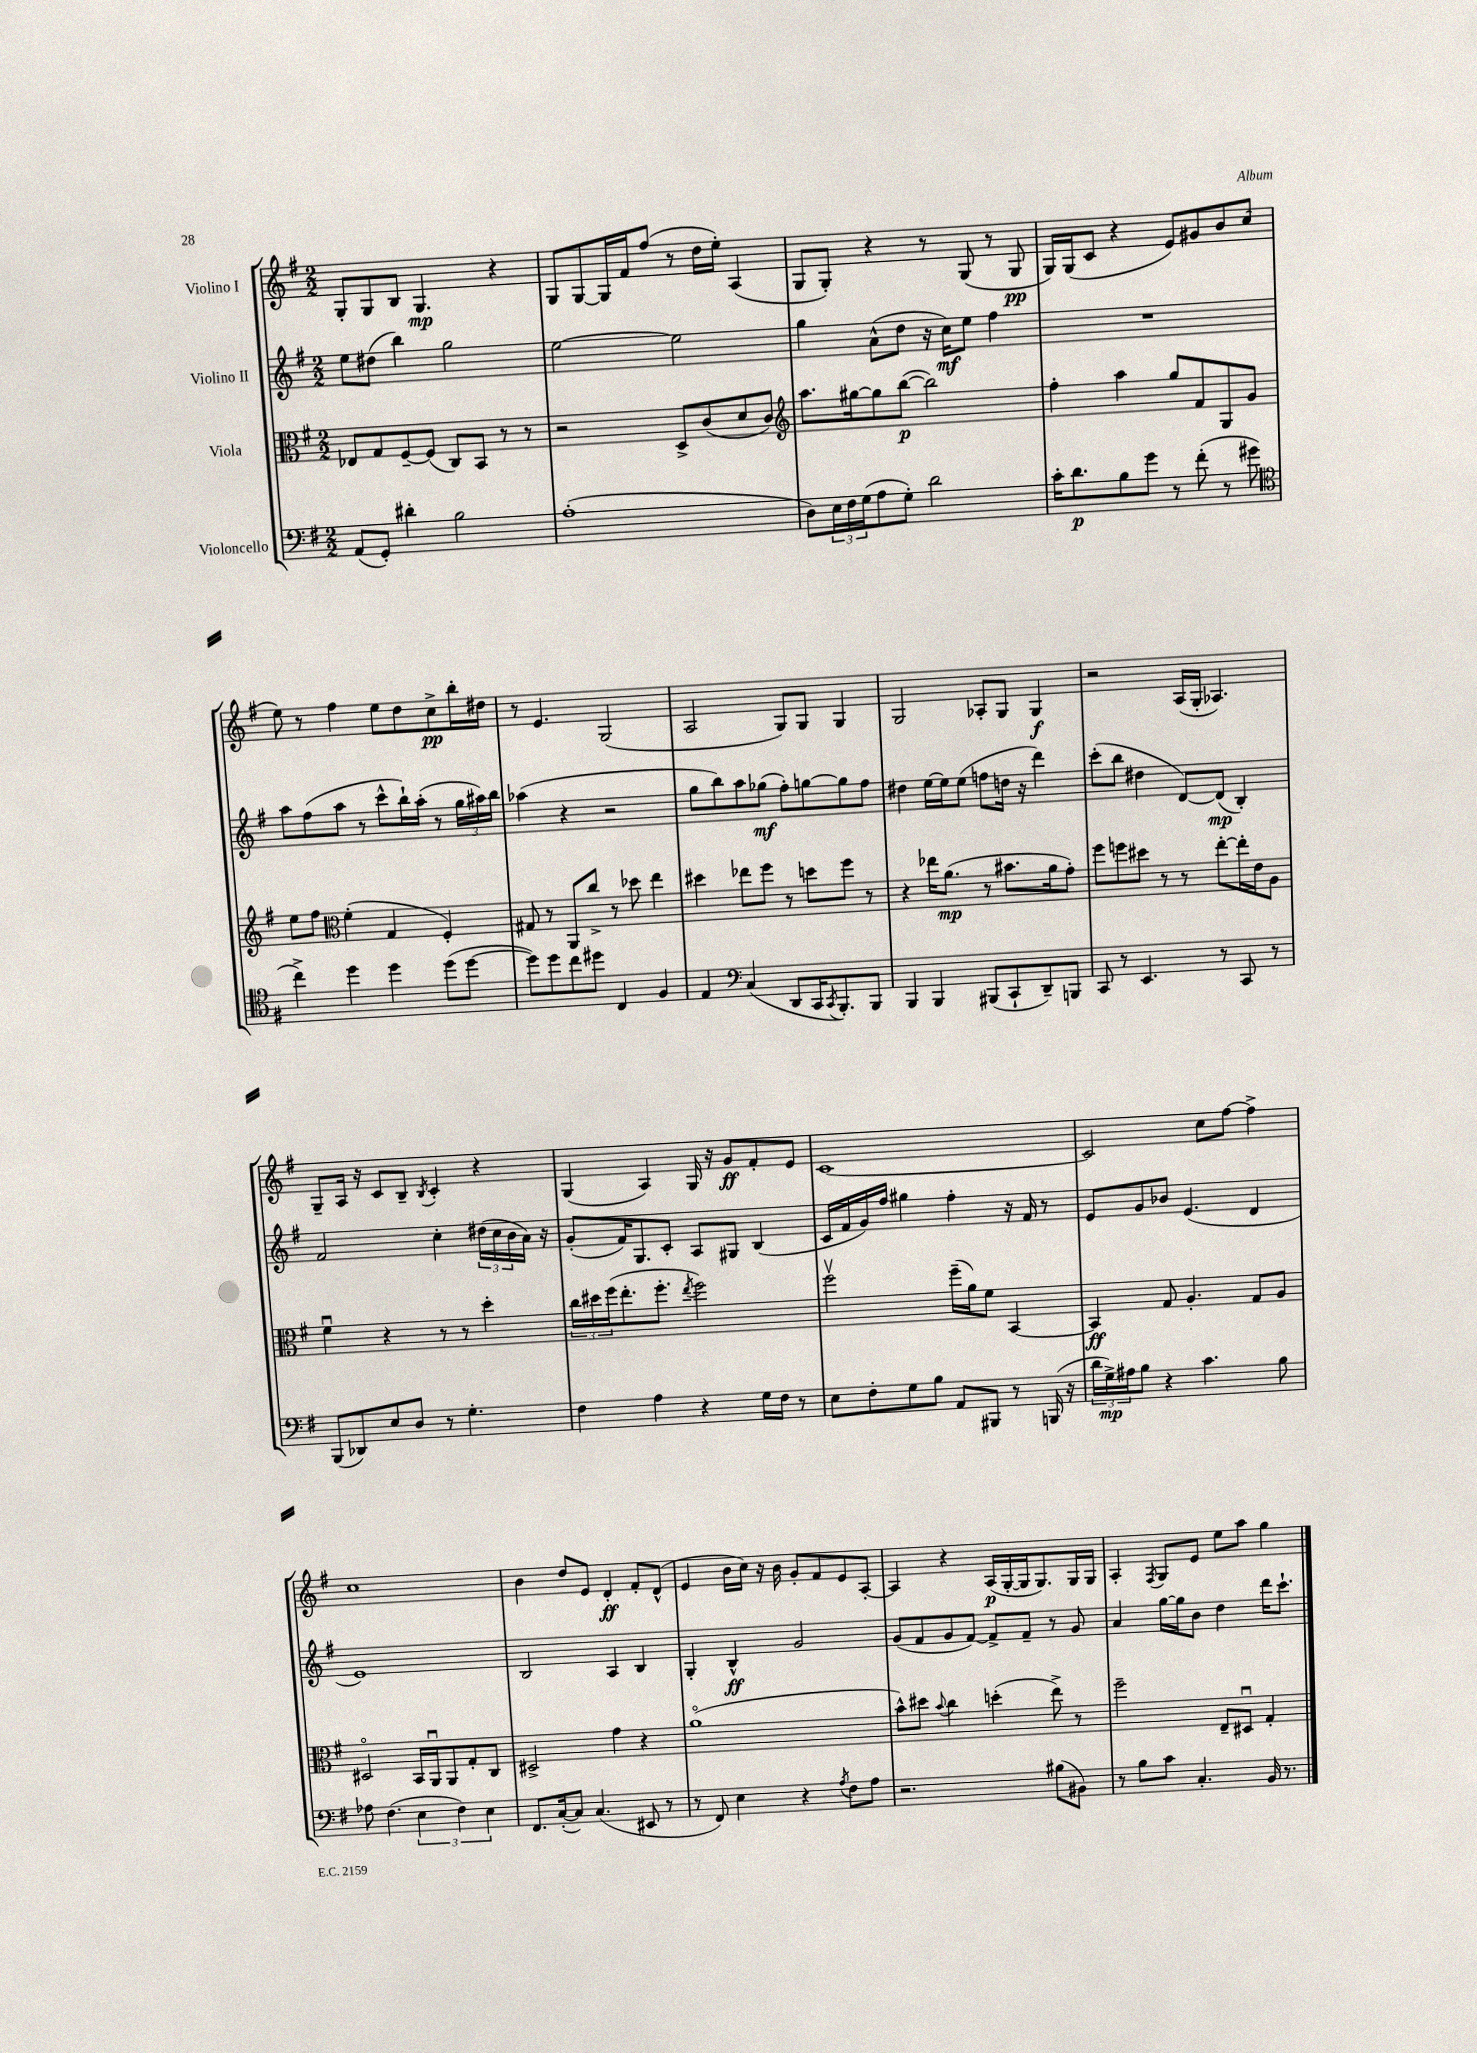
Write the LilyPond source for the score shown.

<<
\new StaffGroup <<
\new Staff = "s0" \with { instrumentName = "Violino I" } {
    \clef treble \key g \major \numericTimeSignature \time 2/2
    g8-. g8 b8 g4.\mp r4 |
    g8 g8~ g16 fis'16 fis''8( r8 d''16 e''16-.) a4( |
    g8 g8-.) r4 r8 g8( r8 g8\pp |
    g16) g16( c'8 r4 e'8) gis'8 b'8 c''8( |
    e''8) r8 fis''4 e''8 d''8 c''8->\pp b''16-. dis''16 |
    r8 e'4. g2( |
    a2 g8) g8 g4 |
    g2 aes8-. g8 g4\f |
    r2 a16( g16-. aes4.) |
    g8-- a16 r16 c'8 b8-- \acciaccatura { b8 } c'4-. r4 |
    g4( a4) g16 r16 g'8\ff fis'8-. e'8 |
    c'1~ |
    c'2 c''8 fis''8~ fis''4-> |
    c''1 |
    b'4 d''8 e'8 d'4-.\ff fis'8-. d'8-^( |
    e'4 b'16 c''16) r16 b'16 g'8-. fis'8 e'8 a8~-. |
    a4 r4 a16\p( g16~-. g16 g8.) g16 g16 |
    a4-. \acciaccatura { fis8 } g8 e'8 e''8 a''8 g''4 \bar "|." |
}
\new Staff = "s1" \with { instrumentName = "Violino II" } {
    \clef treble \key g \major \numericTimeSignature \time 2/2
    e''8 dis''8( b''4) g''2 |
    e''2~ e''2 |
    g''4 a'8-^( d''8 r16 c''16\mf) e''8 fis''4 |
    R1 |
    a''8 fis''8( a''8 r8 c'''8-^ b''16-!) a''16-.( r8 \tuplet 3/2 { g''16 ais''16) b''16 } |
    aes''4( r4 r2 |
    g''8 b''8) a''8 ges''8\mf( fis''8-.) g''8~ g''8 fis''8 |
    dis''4 e''16~ e''16 e''8( f''8 d''16 r16 d'''4) |
    c'''8-.( b''8 dis''4 d'8~) d'8\mp( b4-.) |
    fis'2 c''4-. \tuplet 3/2 { dis''16( c''16 b'16 } a'16) r16 |
    g'8-.( fis'16) g8. c'8-. a8 gis8 b4( |
    c'16 fis'16 g'16) fis''16 gis''4 fis''4-. r16 fis'16 r8 |
    e'8 g'8 bes'8 e'4.( d'4 |
    e'1) |
    b2 a4 b4 |
    g4-. b4-^\ff g'2 |
    g'8( fis'8 g'8 fis'8~) fis'8-> fis'8-- r8 g'8 |
    a'4 g''16~ g''16 b'8 d''4 d'''16 c'''8.-! \bar "|." |
}
\new Staff = "s2" \with { instrumentName = "Viola" } {
    \clef alto \key g \major \numericTimeSignature \time 2/2
    ees8 g8 fis8~-- fis8( c8) b,8 r8 r8 |
    r2 d8-> c'8( d'8 c'8) |
    \clef treble a''8. gis''16~ gis''8 b''8~\p( b''2) |
    fis''4-. a''4 g''8 fis'8 g8 g'8 |
    e''8 fis''8 \clef alto fis'4-.( g4 fis4-.) |
    gis8 r8 a,8 c''8-> r8 des''8 e''4 |
    dis''4 ees''8 fis''8 r8 d''8 fis''8 r8 |
    r4 ees''16 a'8.\mp( r8 bis'8. a'16 g'8-.) |
    fis''8 f''8 dis''8 r8 r8 e''8~-. e''16-. e'16 a8 |
    fis'4\downbow r4 r8 r8 d''4-. |
    \tuplet 3/2 { c''16 dis''16 fis''16( } e''8.-. fis''8.-. \acciaccatura { e''8 } fis''2) |
    fis''2\upbow fis''16--( a'16) fis'8 b,4~ |
    b,4\ff g8 a4.-. g8 a8 |
    dis2\flageolet b,16 a,16\downbow a,8 g8-. c8 |
    dis2-> g'4 r4 |
    a'1\flageolet( |
    b'8-^) dis''8 \appoggiatura { b'8 } c''4 d''4-.( e''8->) r8 |
    fis''2-- e8-- dis8\downbow g4-. \bar "|." |
}
\new Staff = "s3" \with { instrumentName = "Violoncello" } {
    \clef bass \key g \major \numericTimeSignature \time 2/2
    a,8( g,8-.) dis'4-. b2 |
    a1-.( |
    d8) \tuplet 3/2 { e16 fis16 g16( } a8 g8-.) d'2 |
    c'16-. d'8.\p b8 g'8 r8 fis'8-.( r8 gis'8 |
    \clef tenor c''4->) d''4 d''4 d''8( d''8~ |
    d''8) d''8 c''8 dis''8 c4 fis4 |
    e4 \clef bass c4( d,8 c,16 \acciaccatura { c,8 } b,,8.-.) b,,8 |
    b,,4 b,,4 bis,,8( c,8-! d,8--) b,,8 |
    c,8 r8 e,4. r8 c,8 r8 |
    b,,8( des,8) e8 d8 r8 g4.-. |
    fis4 a4 r4 g16 fis16 r8 |
    e8 fis8-. g8 b8 a,8 bis,,8 r8 b,,16( r16 |
    \tuplet 3/2 { d'16 g16->\mp) ais16 } b8 r4 c'4. b8 |
    aes8 fis4.( \tuplet 3/2 { e4 fis4) e4 } |
    fis,8. c16~-.( c8) c4.( eis,8 r8 |
    r8 fis,8) e4 r4 \acciaccatura { a8 } fis8 a8 |
    r2. bis8( bis,8) |
    r8 b8 c'8 c4.-. b,16 r8. \bar "|." |
}
>>
>>
\layout { \context { \Score \remove "Bar_number_engraver" } }
